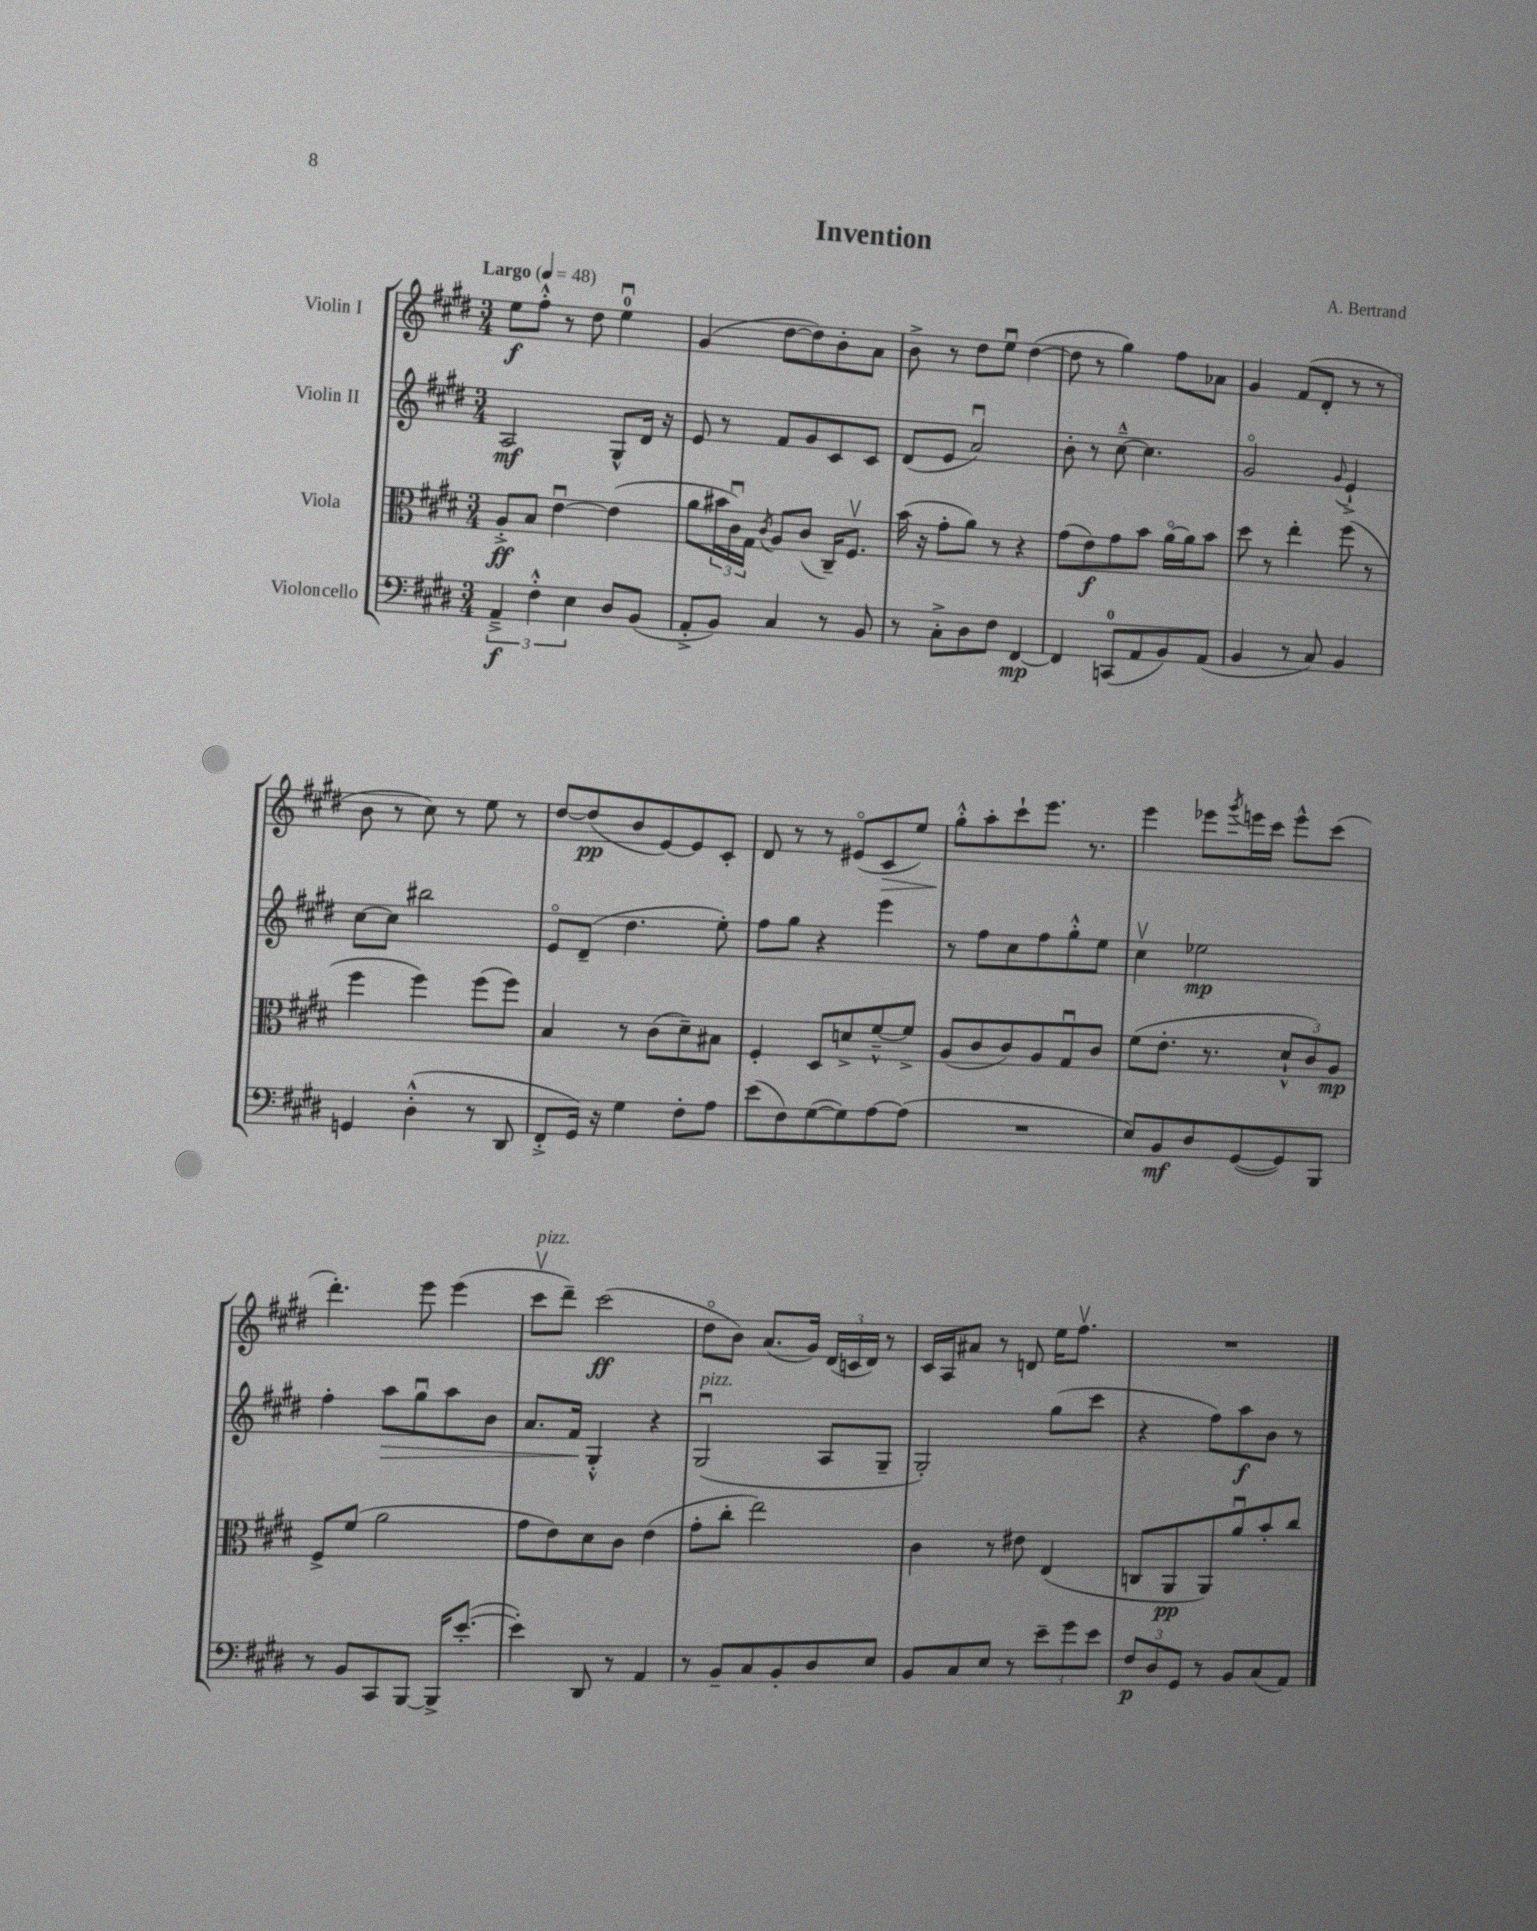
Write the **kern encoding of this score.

**kern	**dynam	**kern	**dynam	**kern	**dynam	**kern	**dynam
*part4	*part4	*part3	*part3	*part2	*part2	*part1	*part1
*staff4	*staff4	*staff3	*staff3	*staff2	*staff2	*staff1	*staff1
*I"Violoncello	*	*I"Viola	*	*I"Violin II	*	*I"Violin I	*
*clefF4	*	*clefC3	*	*clefG2	*	*clefG2	*
*k[f#c#g#d#]	*	*k[f#c#g#d#]	*	*k[f#c#g#d#]	*	*k[f#c#g#d#]	*
*M3/4	*	*M3/4	*	*M3/4	*	*M3/4	*
*MM48	*	*MM48	*	*MM48	*	*MM48	*
=1	=1	=1	=1	=1	=1	=1	=1
!	!	!	!	!	!	!LO:TX:a:B:t=Largo	!
6AA~^/	f	8A'^/L	ff	2A/	mf	8ee\L	f
.	.	8B/J	.	.	.	8ff#'^^\J	.
6F#'^^\	.	.	.	.	.	.	.
.	.	[4eu\	.	.	.	8r	.
6E\	.	.	.	.	.	.	.
.	.	.	.	.	.	8dd#\	.
8D#/L	.	(4e\]	.	8G#^^/L	.	4eeu\	.
(8BB/J	.	.	.	16d#/Jk	.	.	.
.	.	.	.	16r	.	.	.
=2	=2	=2	=2	=2	=2	=2	=2
8AA'^/L	.	8a\L	.	8e/	.	(4g#/	.
8BB/J)	.	24b#X\L	.	8r	.	.	.
.	.	24c#u\)	.	.	.	.	.
.	.	24G#\JJ	.	.	.	.	.
.	.	8qc#/	.	.	.	.	.
4C#/	.	8A/L	.	8f#/L	.	[8dd#\L	.
.	.	(8c#/J	.	8g#/	.	8dd#\])	.
8r	.	16C#~/KL)	.	8c#/	.	8b'\	.
.	.	8.F#v/J	.	.	.	.	.
8BB/	.	.	.	8c#/J	.	8a\J	.
=3	=3	=3	=3	=3	=3	=3	=3
8r	.	(16b\	.	(8d#/L	.	8b^\	.
.	.	16r	.	.	.	.	.
8C#'^\L	.	8g#'\L	.	8e/J	.	8r	.
8D#\	.	8a\J)	.	2au/)	.	8dd#\L	.
8F#\J	.	8r	.	.	.	8eeu\J	.
[4FF#/	mp	4r	.	.	.	([4dd#\	.
=4	=4	=4	=4	=4	=4	=4	=4
4FF#/]	.	(8g#\L	.	8b'\	.	8dd#\]	.
.	.	8e\)	f	8r	.	8r	.
(8CCn/L	.	8g#\	.	[8cc#~^^\	.	4gg#\)	.
8AA/	.	8b\J	.	4.cc#\]	.	.	.
8BB/)	.	[16a\LL	.	.	.	8ff#\L	.
.	.	16a\J]	.	.	.	.	.
(8AA/J	.	8b\J	.	.	.	8a-X\J	.
=5	=5	=5	=5	=5	=5	=5	=5
4BB/	.	8dd#\	.	2g#/	.	4g#/	.
.	.	8r	.	.	.	.	.
8r	.	4ee'\	.	.	.	(8f#/L	.
8C#/)	.	.	.	.	.	8d#'/J	.
.	.	.	.	8qqg#/	.	.	.
4BB/	.	(8ff#\	.	4e`^/	.	8r	.
.	.	8r	.	.	.	8r	.
!!LO:LB:g=z
=6	=6	=6	=6	=6	=6	=6	=6
4GGn/	.	4ff#\	.	[8cc#\L	.	8b\	.
.	.	.	.	8cc#\J]	.	8r	.
(4D#'^^\	.	4ff#\)	.	2bb#X\	.	8cc#\)	.
.	.	.	.	.	.	8r	.
8r	.	(8ff#\L	.	.	.	8ee\	.
8DD#/	.	8ff#\J)	.	.	.	8r	.
=7	=7	=7	=7	=7	=7	=7	=7
8FF#'^/L	.	4B/	.	8e/L	.	[8dd#/L	.
16GG#/Jk)	.	.	.	(8d#~/J	.	(8dd#/]	pp
16r	.	.	.	.	.	.	.
4G#\	.	8r	.	4.dd#\	.	8b/	.
.	.	(8c#\L	.	.	.	[8e/)	.
8F#'\L	.	8d#~\)	.	.	.	8e/]	.
8A\J	.	8B#X\J	.	8ee'\)	.	8c#'/J	.
=8	=8	=8	=8	=8	=8	=8	=8
(8e\L	.	4F#'/	.	8ff#\L	.	8d#/	.
8F#\)	.	.	.	8gg#\J	.	8r	.
([8G#\	.	8D#/L	.	4r	.	8r	.
8G#\])	.	8dn^/	.	.	.	(8e#X/L	.
!	!	!	!	!	!	!	!LO:HP:b
[8A\	.	[8f#~^^/	.	4eee\	.	8c#/	>
(8A\J]	.	8f#^/J]	.	.	.	8ee/J)	.
=9	=9	=9	=9	=9	=9	=9	=9
2.r	.	(8A/L	.	8r	.	8gg#'^^\L	.
.	.	8c#/	.	8ff#\L	.	8aa'\	]
.	.	8c#/)	.	8cc#\	.	8ccc#`\	.
.	.	8A/	.	8ff#\	.	8.eee\J	.
.	.	8G#u/	.	8gg#'^^\	.	.	.
.	.	.	.	.	.	8.r	.
.	.	8c#/J	.	8ee\J	.	.	.
=10	=10	=10	=10	=10	=10	=10	=10
8E/L)	.	(8f#\L	.	4cc#v\	.	4eee\	.
8BB/	mf	8.e'\J	.	.	.	.	.
8D#/	.	.	.	2ee-X\	mp	8eee-X\L	.
.	.	8.r	.	.	.	.	.
.	.	.	.	.	.	8qggg#/	.
([8GG#/	.	.	.	.	.	16eeen\L	.
.	.	.	.	.	.	16ccc#\JJ	.
8GG#/])	.	12d#`^^/L	.	.	.	8eee^^\L	.
.	.	12c#/)	.	.	.	.	.
8BBB/J	.	.	.	.	.	(8ccc#\J	.
.	.	12A/J	mp	.	.	.	.
!!LO:LB:g=z
=11	=11	=11	=11	=11	=11	=11	=11
8r	.	8F#^/L	.	4ff#'\	.	4.ddd#'\)	.
8BB/L	.	(8f#/J	.	.	.	.	.
!	!	!	!	!	!LO:HP:b	!	!
8CC#/	.	2a\	.	8aa\L	>	.	.
[8BBB/J	.	.	.	8gg#u\	.	8eee\	.
16BBB^/KL]	.	.	.	8aa\	.	(4eee\	.
([8.e'/J	.	.	.	.	.	.	.
.	.	.	.	8b\J	.	.	.
=12	=12	=12	=12	=12	=12	=12	=12
!	!	!	!	!	!	!LO:TX:a:i:t=pizz.	!
4e'\])	.	8g#\L	.	8.a/L	.	8ccc#v\L	.
.	.	8e\)	.	.	.	8ddd#~\J)	.
.	.	.	.	16f#/Jk	.	.	.
8DD#/	.	8d#\	.	4G#'^^/	]	(2ccc#\	ff
8r	.	8c#\J	.	.	.	.	.
4AA/	.	(4e\	.	4r	.	.	.
=13	=13	=13	=13	=13	=13	=13	=13
!	!	!	!	!LO:TX:a:i:t=pizz.	!	!	!
8r	.	8g#'\L	.	(2G#u/	.	8dd#\L	.
8BB~/L	.	8cc#'\J	.	.	.	8b\J)	.
8C#/	.	2ee\)	.	.	.	(8.a/L	.
8BB'/	.	.	.	.	.	.	.
.	.	.	.	.	.	16g#/Jk)	.
8D#/	.	.	.	8A/L	.	(24d#/LL	.
.	.	.	.	.	.	24cn/	.
.	.	.	.	.	.	24d#/JJ)	.
8E/J	.	.	.	8G#~/J	.	8r	.
=14	=14	=14	=14	=14	=14	=14	=14
8BB/L	.	4c#\	.	2G#'/)	.	16c#/LL	.
.	.	.	.	.	.	16A/J	.
8C#/	.	.	.	.	.	8a#X/J	.
8E/J	.	8r	.	.	.	8r	.
8r	.	8e#X\	.	.	.	8dn/	.
12e~\L	.	(4E/	.	(8gg#\L	.	16ee\KL	.
.	.	.	.	.	.	8.ff#v\J	.
12g#\	.	.	.	.	.	.	.
.	.	.	.	8ccc#\J	.	.	.
12e\J	.	.	.	.	.	.	.
=15	=15	=15	=15	=15	=15	=15	=15
12F#/L	p	8Cn/L	.	4r	.	2.r	.
12D#/	.	.	.	.	.	.	.
.	.	8AA/	pp	.	.	.	.
12GG#/J	.	.	.	.	.	.	.
8r	.	8AA/)	.	8ff#\L)	.	.	.
8BB/L	.	8au/	.	8aa\	f	.	.
(8C#/	.	8b'/	.	8b\J	.	.	.
8AA/J)	.	8cc#/J	.	8r	.	.	.
==	==	==	==	==	==	==	==
*-	*-	*-	*-	*-	*-	*-	*-
